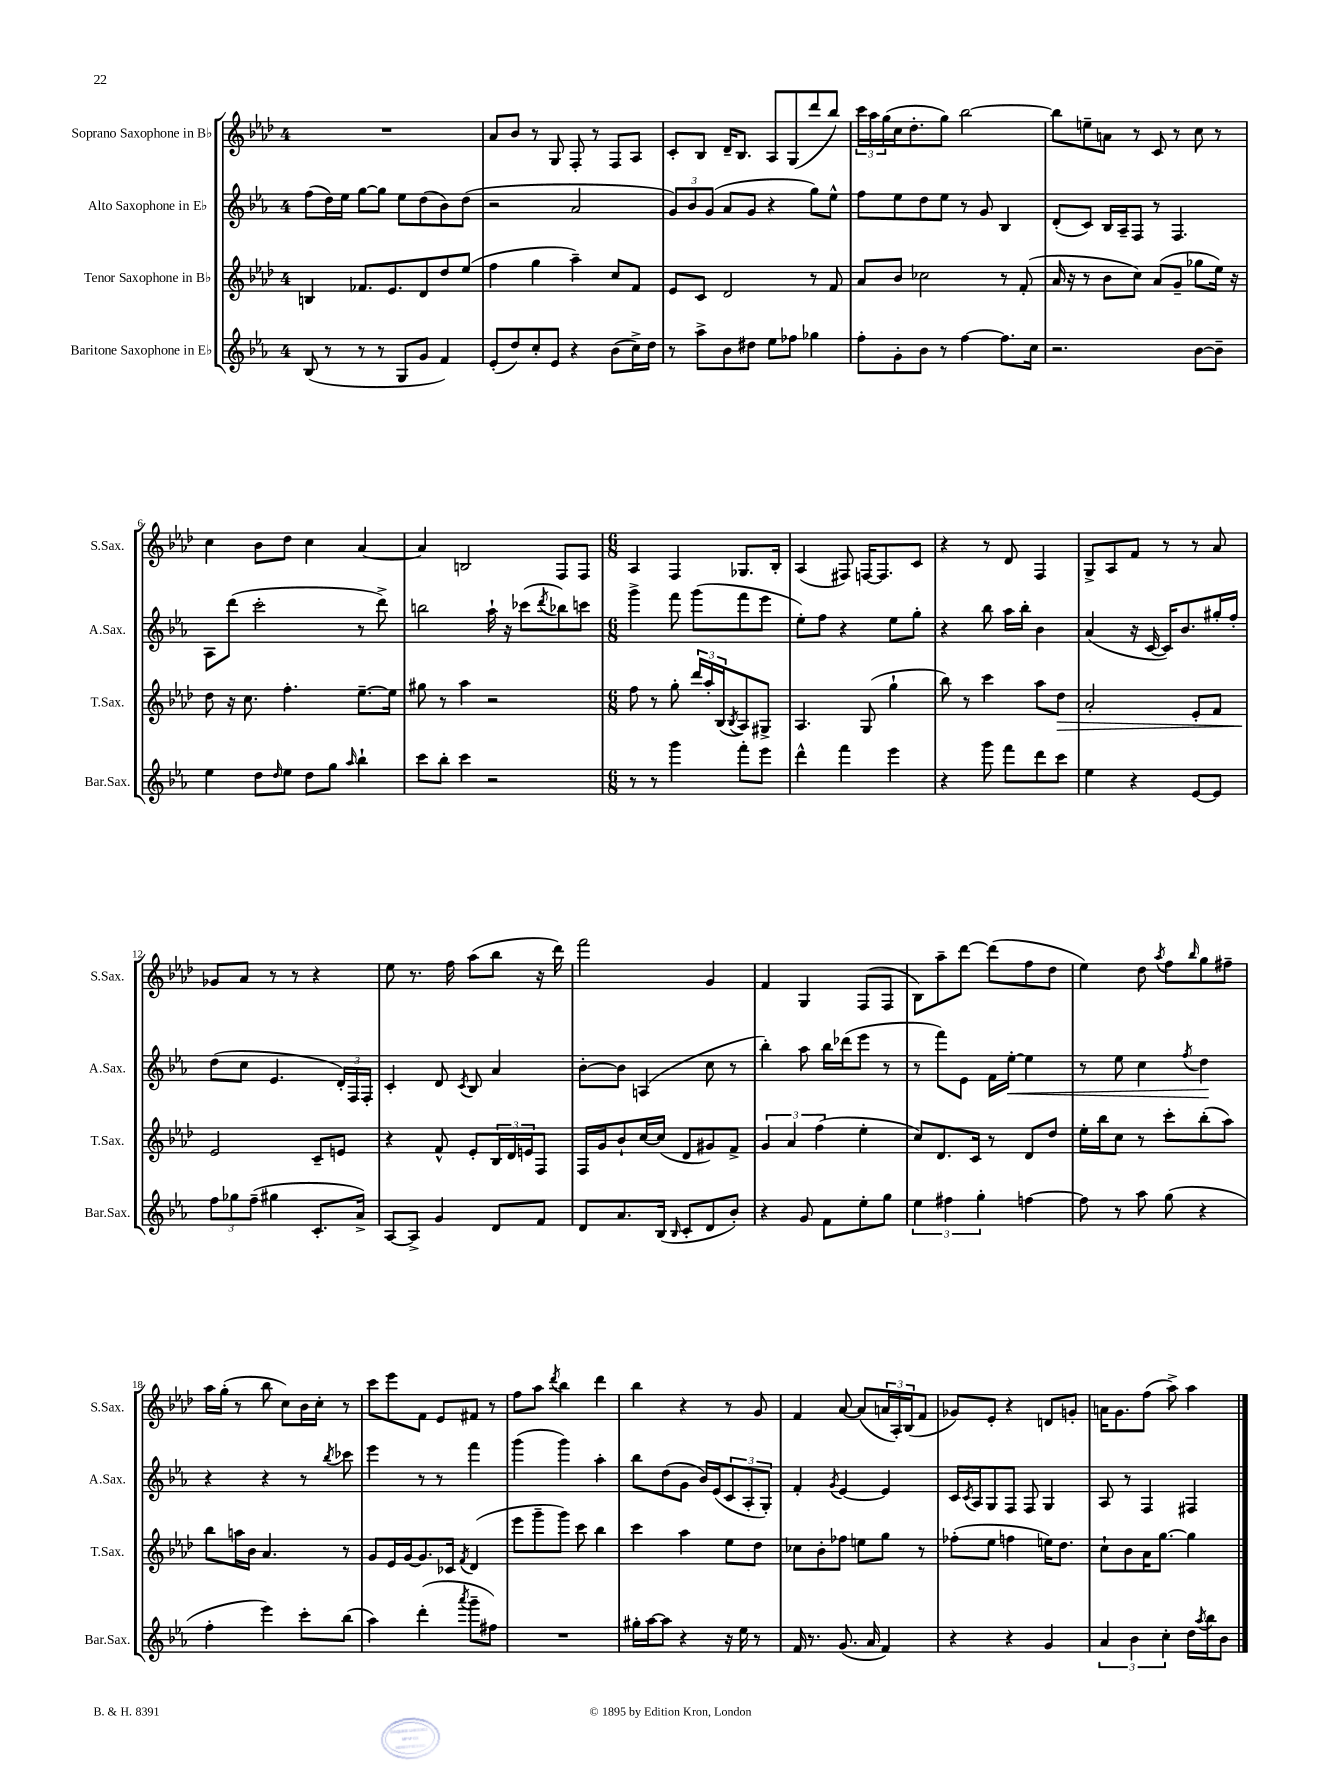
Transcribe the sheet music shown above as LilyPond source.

<<
\new StaffGroup <<
\new Staff = "s0" \with { instrumentName = "Soprano Saxophone in Bb" shortInstrumentName = "S.Sax." } {
    \clef treble \key aes \major \once \override Staff.TimeSignature.style = #'single-digit \time 4/4
    R1 |
    aes'8 bes'8 r8 g8 f8-. r8 f8 aes8 |
    c'8-. bes8 des'16-- bes8. aes8 g8( des'''8 bes''8) |
    \tuplet 3/2 { c'''16 aes''16 g''16( } c''16 des''8.-. g''8) bes''2~ |
    bes''8 e''8-- a'8 r8 c'8 r8 c''8 r8 |
    c''4 bes'8 des''8 c''4 aes'4~ |
    aes'4 b2 f8 f8 |
    \numericTimeSignature \time 6/8 aes4 f4 ges8. bes16-. |
    aes4( fis8) f16~ f8. c'8 |
    r4 r8 des'8 f4 |
    g8-> aes8 f'8 r8 r8 aes'8 |
    ges'8 aes'8 r8 r8 r4 |
    ees''8 r8. f''16 aes''8( bes''8 r16 des'''16) |
    f'''2 g'4 |
    f'4 g4 f8( f8 |
    bes8) aes''8-- des'''8~ des'''8( f''8 des''8 |
    ees''4) des''8 \acciaccatura { aes''8 } f''8 \grace { bes''16 } g''8 fis''8-- |
    aes''16 g''16-.( r8 bes''8 c''8) bes'16 c''16-. r8 |
    c'''8 ees'''8 f'8 ees'8 fis'8 r8 |
    f''8 aes''8 \acciaccatura { des'''8 } bes''4 des'''4 |
    bes''4 r4 r8 g'8 |
    f'4 aes'8~ aes'8( \tuplet 3/2 { a'16 aes16-.) bes16( } f'8 |
    ges'8) ees'8-. r4 d'8 g'8-. |
    a'16 g'8. f''8( aes''8->) aes''4 \bar "|." |
}
\new Staff = "s1" \with { instrumentName = "Alto Saxophone in Eb" shortInstrumentName = "A.Sax." } {
    \clef treble \key ees \major \once \override Staff.TimeSignature.style = #'single-digit \time 4/4
    f''8( d''16) ees''16 g''8~ g''8 ees''8 d''8( bes'8) d''8( |
    r2 aes'2 |
    \tuplet 3/2 { g'8) bes'8 g'8( } aes'8 g'8 r4 g''8) ees''8-^ |
    f''8 ees''8 d''8 ees''8 r8 g'8 bes4 |
    d'8-.( c'8) bes16 aes16-- f8 r8 f4. |
    aes8 d'''8( c'''2-. r8 d'''8->) |
    b''2 aes''16-! r16 ces'''8( \acciaccatura { d'''8 } bes''8) c'''8 |
    \numericTimeSignature \time 6/8 g'''4-> f'''8 g'''8( f'''8 ees'''8 |
    ees''8-.) f''8 r4 ees''8 g''8-. |
    r4 bes''8 aes''16 bes''16-. bes'4 |
    aes'4( r16 c'16~ c'16) bes'8. gis''16-. f''16-. |
    d''8( c''8 ees'4. \tuplet 3/2 { d'16-.) f16 f16-. } |
    c'4-. d'8 \acciaccatura { c'8 } bes8 aes'4 |
    bes'8~-. bes'8 a4( c''8 r8 |
    bes''4-.) aes''8 bes''16 des'''16( ees'''8 r8 |
    r8 f'''8) ees'8 f'16 ees''16~-.\< ees''4 |
    r8 ees''8 c''4 \acciaccatura { f''8 } d''4\! |
    r4 r4 r8 \acciaccatura { bes''8 } ces'''8 |
    ees'''4 r8 r8 f'''4 |
    g'''4( g'''4) aes''4-. |
    bes''8 d''8( g'8 bes'16) ees'16( \tuplet 3/2 { c'8 aes8-. g8-.) } |
    f'4-. \acciaccatura { g'8 } ees'4~ ees'4 |
    c'16 \acciaccatura { c'8 } aes16 g8 f8 f8 g4 |
    aes8 r8 f4 fis4 \bar "|." |
}
\new Staff = "s2" \with { instrumentName = "Tenor Saxophone in Bb" shortInstrumentName = "T.Sax." } {
    \clef treble \key aes \major \once \override Staff.TimeSignature.style = #'single-digit \time 4/4
    b4 fes'8. ees'8. des'8 des''8 ees''8( |
    f''4 g''4 aes''4--) c''8 f'8 |
    ees'8 c'8 des'2 r8 f'8 |
    aes'8 bes'8 ces''2 r8 f'8-.( |
    aes'16 r16 r8 bes'8 c''8) aes'8( g'8-- ges''8 ees''16) r16 |
    des''8 r16 c''8. f''4.-. ees''8.~-- ees''16 |
    gis''8 r8 aes''4 r2 |
    \numericTimeSignature \time 6/8 f''8 r8 g''8-. \tuplet 3/2 { des'''16 aes''16-. bes16( } \acciaccatura { bes8 } aes8) gis8-> |
    aes4. g8( g''4-! |
    bes''8) r8 c'''4 aes''8 des''8\> |
    aes'2-. ees'8-. f'8 |
    ees'2\! c'8-- e'8 |
    r4 f'8-^ ees'8-. \tuplet 3/2 { bes16 des'16 e'16 } f8 |
    f16 g'16 bes'8-! c''16~ c''16( des'8 gis'8) f'8-> |
    \tuplet 3/2 { g'4 aes'4 f''4( } ees''4-. |
    c''8) des'8. c'16 r8 des'8 des''8 |
    ees''16-. bes''16 c''8 r8 c'''8-. bes''8-.( aes''8) |
    bes''8 a''16 bes'16 aes'4. r8 |
    g'8 ees'16 g'16~ g'8. ces'16 \acciaccatura { f'8 } des'4( |
    ees'''8 g'''8-- g'''8) c'''8 bes''4 |
    c'''4 aes''4 ees''8 des''8 |
    ces''8 bes'8-. fes''8 e''8 g''8 r8 |
    fes''8-.( ees''8 f''4 e''16) des''8. |
    c''8-! bes'8 aes'16 g''8.~ g''4 \bar "|." |
}
\new Staff = "s3" \with { instrumentName = "Baritone Saxophone in Eb" shortInstrumentName = "Bar.Sax." } {
    \clef treble \key ees \major \once \override Staff.TimeSignature.style = #'single-digit \time 4/4
    bes8( r8 r8 r8 g8 g'8 f'4) |
    ees'8-.( d''8) c''8-. ees'8 r4 bes'8( c''16->) d''16 |
    r8 aes''8-> bes'8 dis''8 ees''8 fes''8 ges''4 |
    f''8-. g'8-. bes'8 r8 f''4~ f''8. c''16 |
    r2. bes'8~ bes'8-- |
    ees''4 d''8 \grace { d''16 } ees''8 d''8 g''8 \grace { aes''16 } bes''4-! |
    c'''8 bes''8-. c'''4 r2 |
    \numericTimeSignature \time 6/8 r8 r8 g'''4 f'''8-. ees'''8 |
    d'''4-^ f'''4 ees'''4 |
    r4 g'''8 f'''8 d'''8 c'''8 |
    ees''4 r4 ees'8~ ees'8 |
    \tuplet 3/2 { f''8 ges''8 f''8--( } gis''4 c'8.-. aes'16->) |
    aes8~ aes8-> g'4 d'8 f'8 |
    d'8 aes'8. bes16( \grace { bes16 } c'8-. d'8 bes'8-.) |
    r4 g'8 f'8 ees''8-. g''8 |
    \tuplet 3/2 { ees''4 fis''4 g''4-. } f''4~ |
    f''8 r8 aes''8 g''8( r4 |
    f''4-. ees'''4) c'''8-. bes''8( |
    aes''4) d'''4-.( \acciaccatura { aes'''8 } g'''8-- fis''8) |
    R2. |
    gis''16-. aes''16~ aes''8 r4 r16 ees''16 r8 |
    f'16 r8. g'8.( aes'16 f'4) |
    r4 r4 g'4 |
    \tuplet 3/2 { aes'4 bes'4 c''4-. } d''16 \acciaccatura { aes''8 } bes''16 bes'8 \bar "|." |
}
>>
>>
